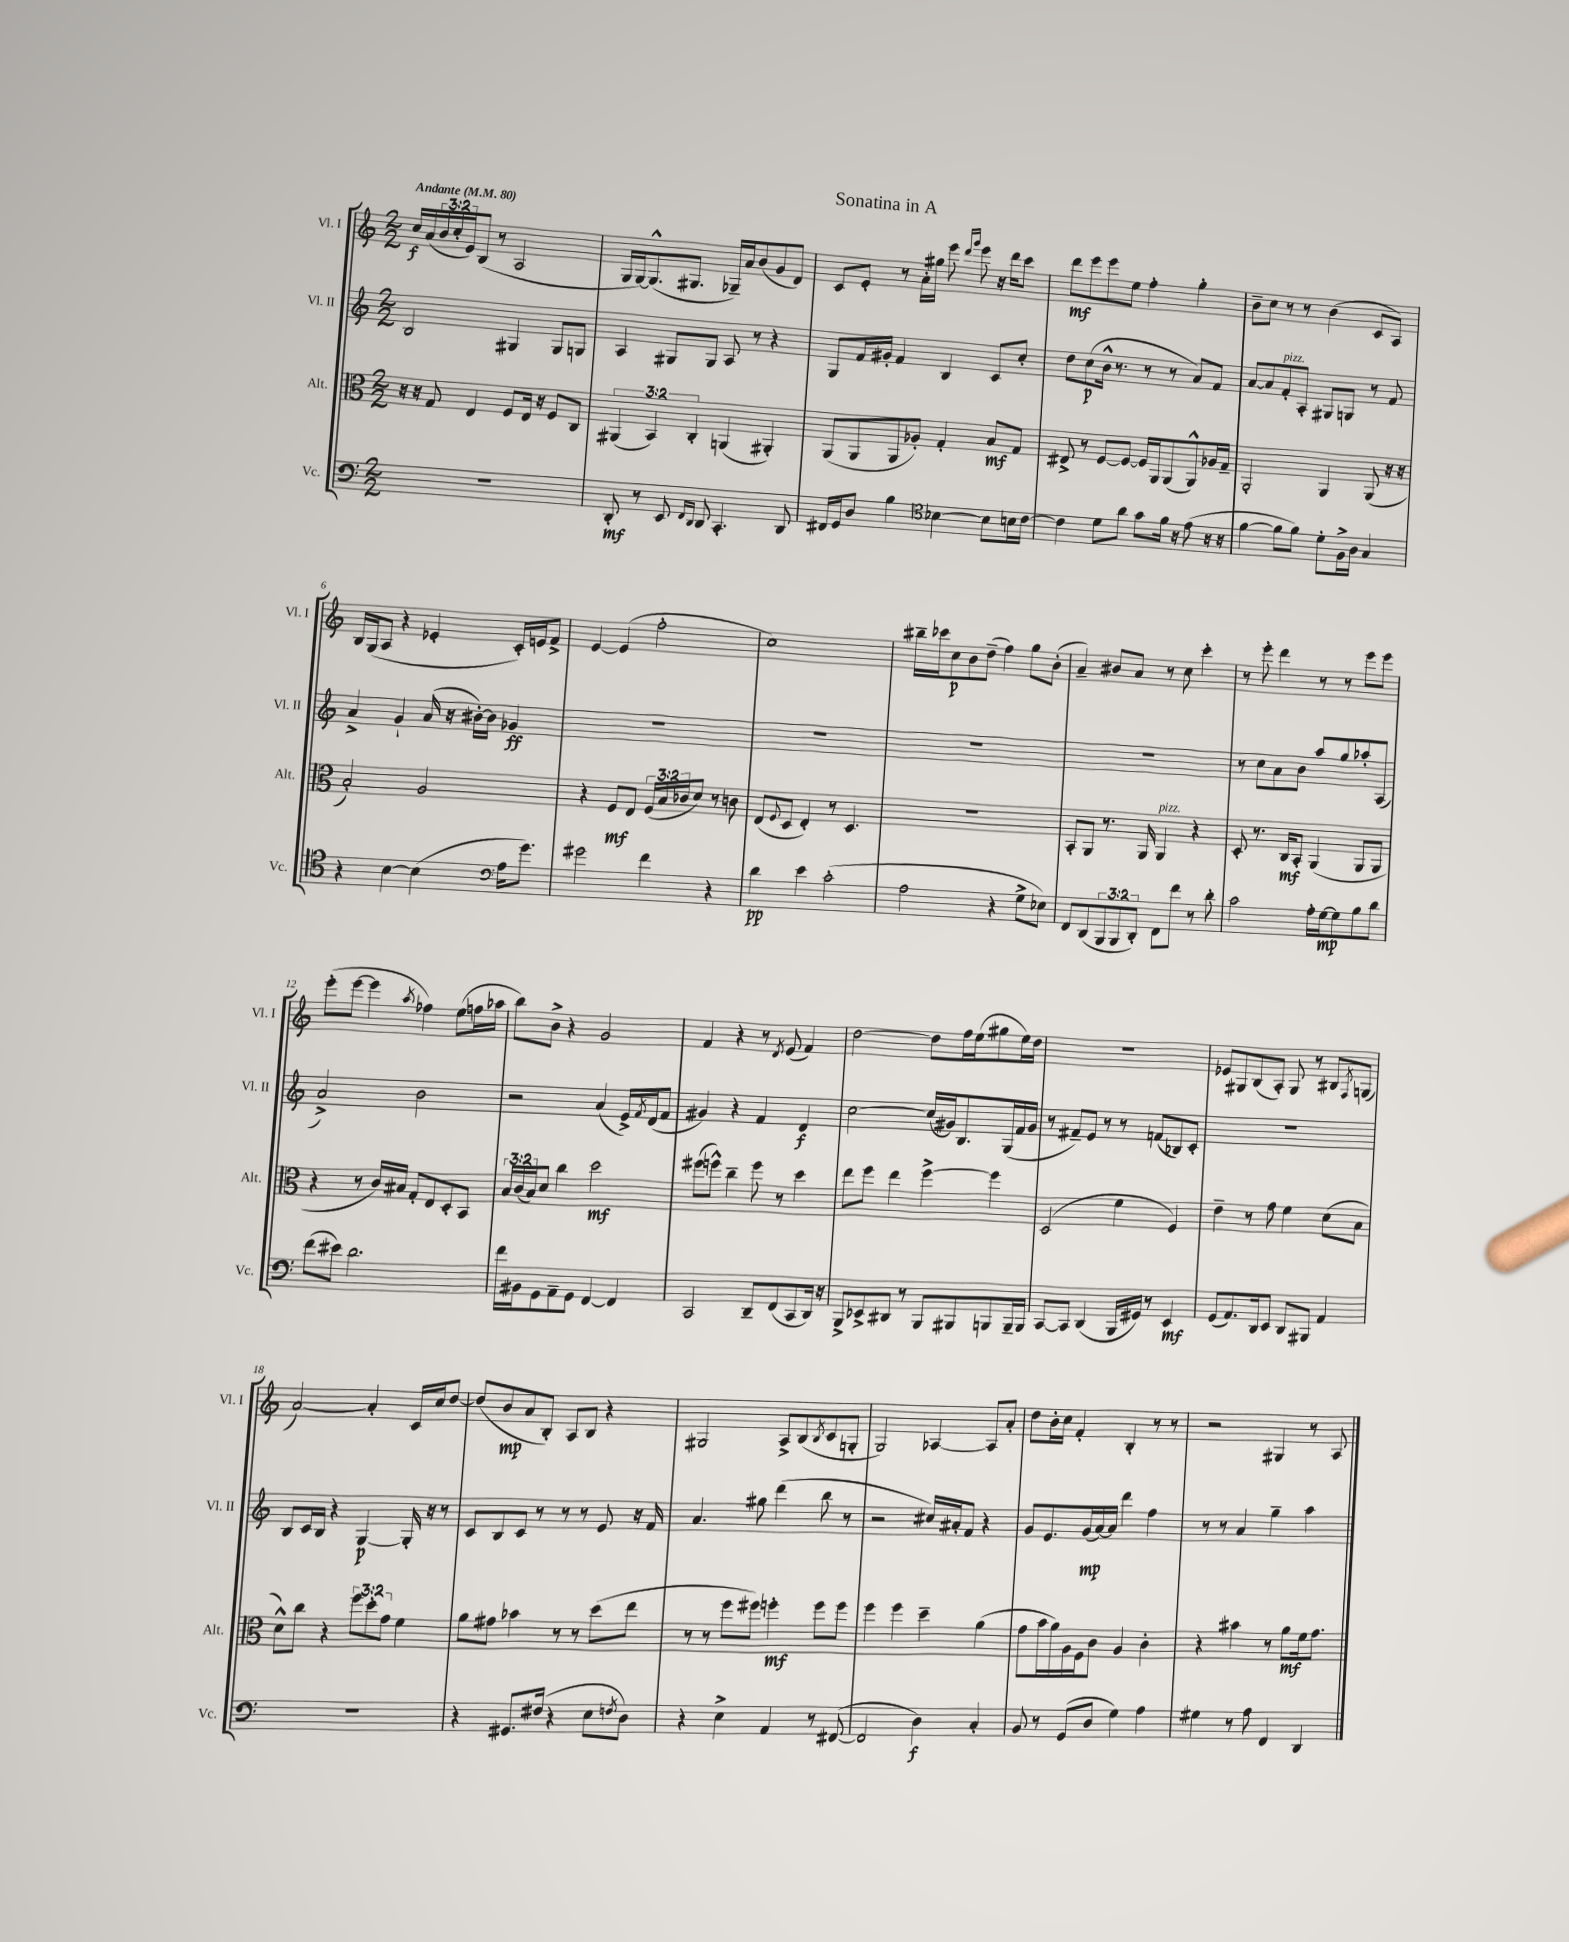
\header { title = "Sonatina in A" }
<<
\new StaffGroup <<
\new Staff = "s0" \with { instrumentName = "Vl. I" shortInstrumentName = "Vl. I" } {
    \clef treble \key c \major \numericTimeSignature \time 2/2 \override Staff.TupletNumber.text = #tuplet-number::calc-fraction-text \tempo "Andante" 4 = 80
    c''16\f a'16( \tuplet 3/2 { b'16 c''16-. e'16) } b8( r8 a2 |
    g16 g16~) g8.-^( gis8. ges16--) a'16 b'8( g'8 d'8) |
    c'8 e'8-. r8 a'16-. gis''16 e'''8 \grace { d'''16 g'''16 } e'''8 r16 d'''16 c'''8 |
    d'''8\mf e'''8 e'''8 e''8 f''4-. g''4-. |
    b'8-- c''8 r8 r8 b'4( c'8 a8) |
    b16 g16( a8 r4 ees'4-. c'16-.) e'16 f'8-> |
    e'4~ e'4( f''2-. |
    c''1) |
    bis''16-- ces'''16 c''8\p b'8 d''8--( f''4) g''8 b'8-.( |
    a'4--) bis'8 a'8 r8 c''8 c'''4-. |
    r8 e'''8-. d'''4 r8 r8 e'''8 e'''8 |
    e'''8-.( e'''8~ e'''4 \acciaccatura { a''8 } fes''4) e''8( f''16 aes''16 |
    b''8) b'8-> r4 g'2 |
    f'4 r4 r8 \acciaccatura { d'8 } e'8( f'4) |
    d''2~ d''8 f''16 e''16( gis''8 e''16) d''16 |
    R1 |
    ees'8 gis8 b8( a8-.) gis8 r8 bis8 \acciaccatura { f8 } g8( |
    a'2~) a'4-. c'16 c''16 d''8~ |
    d''8( b'8\mp a'8 b8-.) a8 b8 r4 |
    gis2 a8-> b8( \acciaccatura { b8 } c'8 g8-. |
    g2) aes4~ aes8 a'8-. |
    d''8 b'16-. c''16 f'4-. b4-. r8 r8 |
    r2 gis4 r8 a8 \bar "|." |
}
\new Staff = "s1" \with { instrumentName = "Vl. II" shortInstrumentName = "Vl. II" } {
    \clef treble \key c \major \numericTimeSignature \time 2/2
    b2 gis4 gis8 g8 |
    a4 gis8 gis8 a8 r8 r4 |
    g8 f'16 gis'16-. f'4 b4 c'8 c''8-. |
    d''8 c''8\p( b'16-^ r8. r8 r8 a'8) f'8 |
    a'8~ a'8 f'8-.^\markup { \italic "pizz." } a8-. gis8 g8 r8 f'8 |
    a'4-> g'4-! a'16( r16 bis'16~-.) bis'16 ges'4\ff |
    R1 |
    R1 |
    R1 |
    R1 |
    r8 c''8 a'8 b'8 a''8 g''8 aes''8-. a8( |
    a'2->) b'2 |
    r2 a'4( e'16->) \acciaccatura { f'8 } d'16( f'8 |
    gis'4) r4 f'4 d'4\f |
    c''2~ c''16( gis'16) b8. g16( f'16 gis'16 |
    r8 fis'8--) e'8 r8 r8 f'8( bes8) c'8-. |
    R1 |
    b8 c'16 b16 r4 g4~\p g16-. r16 r8 |
    c'8 b8 c'8 r8 r8 r8 e'8 r16 f'16 |
    a'4. gis''8 d'''4( b''8 r8 |
    r2 cis''16) ais'16-. f'8 r4 |
    g'8 e'8. g'16\mp( a'16~) a'16 d'''4 f''4 |
    r8 r8 a'4 g''4-- a''4 \bar "|." |
}
\new Staff = "s2" \with { instrumentName = "Alt." shortInstrumentName = "Alt." } {
    \clef alto \key c \major \numericTimeSignature \time 2/2 \override Staff.TupletNumber.text = #tuplet-number::calc-fraction-text
    r16 r16 g8 e4 f8 e16 r16 f8 c8 |
    \tuplet 3/2 { ais,4( b,4) c4-. } a,4( ais,4-.) |
    a,8( a,8 a,8 aes8-.) g4-. b8\mf g8 |
    eis8-> r8 f8~ f8~ f16 a,16 a,8( a,8-^) aes16 g16-- |
    a,2-. a,4 a,8( r16 r16 |
    b2-.) a2 |
    r4 f8\mf e8 \tuplet 3/2 { f16( b16 ces'16 } d'8) r8 c'8 |
    e8( \appoggiatura { f8 } d8 e4-.) r8 d4. |
    R1 |
    b,8-. a,8 r8. a,16 a,4^\markup { \italic "pizz." } r4 |
    d8-. r8. c16\mf b,8-. a,4( a,8 a,8 |
    r4 r8 c'16) bis16 g8-. e8 d8-. b,8 |
    \tuplet 3/2 { b16 c'16( b16) } d'8 c''4 d''2\mf |
    fis''8( f''8-^) c''4-- f''8 r8 d''4 |
    e''8 f''8 e''4 f''4~-> f''4 |
    d2( f'4 f4) |
    e'4-- r8 g'8 f'4 d'8( b8 |
    d'8-^) c''8 r4 \tuplet 3/2 { f''8 d''8-. g'8 } f'4 |
    a'8 gis'8 bes'4 r8 r8 d''8( e''8 |
    r8 r8 f''8 fis''8) f''4-.\mf f''8 f''8 |
    f''4 f''4 d''4-- a'4( |
    g'8 b'16 a'16) a16 f16 c'8 a4 c'4-. |
    r4 bis'4 r8 a'8\mf f'16 g'8. \bar "|." |
}
\new Staff = "s3" \with { instrumentName = "Vc." shortInstrumentName = "Vc." } {
    \clef bass \key c \major \numericTimeSignature \time 2/2 \override Staff.TupletNumber.text = #tuplet-number::calc-fraction-text
    R1 |
    d,8-.\mf r8 e,8 \grace { f,16 d,16 } d,8 c,4.-. d,8 |
    fis,16 g,16 d8 b4 \clef tenor bes4~ bes8 b16 c'16~ |
    c'4 d'8 a'8 g'8 f'16 r16 e'8( r16 r16 |
    f'4~ f'8 f'8) d'8-. f16-> a16 g4 |
    r4 b4~ b4( \clef bass a16 g'8.) |
    gis'2 f'4 r4 |
    d'4\pp e'4 c'2-.( |
    a2 r4 g8-> ees8) |
    f,8 d,8( \tuplet 3/2 { b,,8 b,,8 d,8-.) } f,8 f'8 r8 d'8-. |
    c'2 a16-. g16~\mp g8 b8 d'8 |
    f'8( eis'8) d'2. |
    f'16 bis,16 g,8 a,8-- g,8 f,4~ f,4 |
    c,2 d,8-- f,8( c,8 d,16) r16 |
    b,,8-> ees,8-> dis,8 r8 b,,8 bis,,8 b,,8 b,,16-- b,,16 |
    c,8~ c,8 d,4( b,,16 gis,16) r8 e,4\mf |
    g,8( a,8.) d,16 e,8 d,8 bis,,8 a,4 |
    R1 |
    r4 gis,8. fis16( r4 e8 \acciaccatura { f8 } d8) |
    r4 e4-> a,4 r8 fis,8~( |
    fis,2 d4\f) c4-. |
    b,8 r8 g,8( d8 g4) a4 |
    gis4 r8 a8 f,4 d,4 \bar "|." |
}
>>
>>
